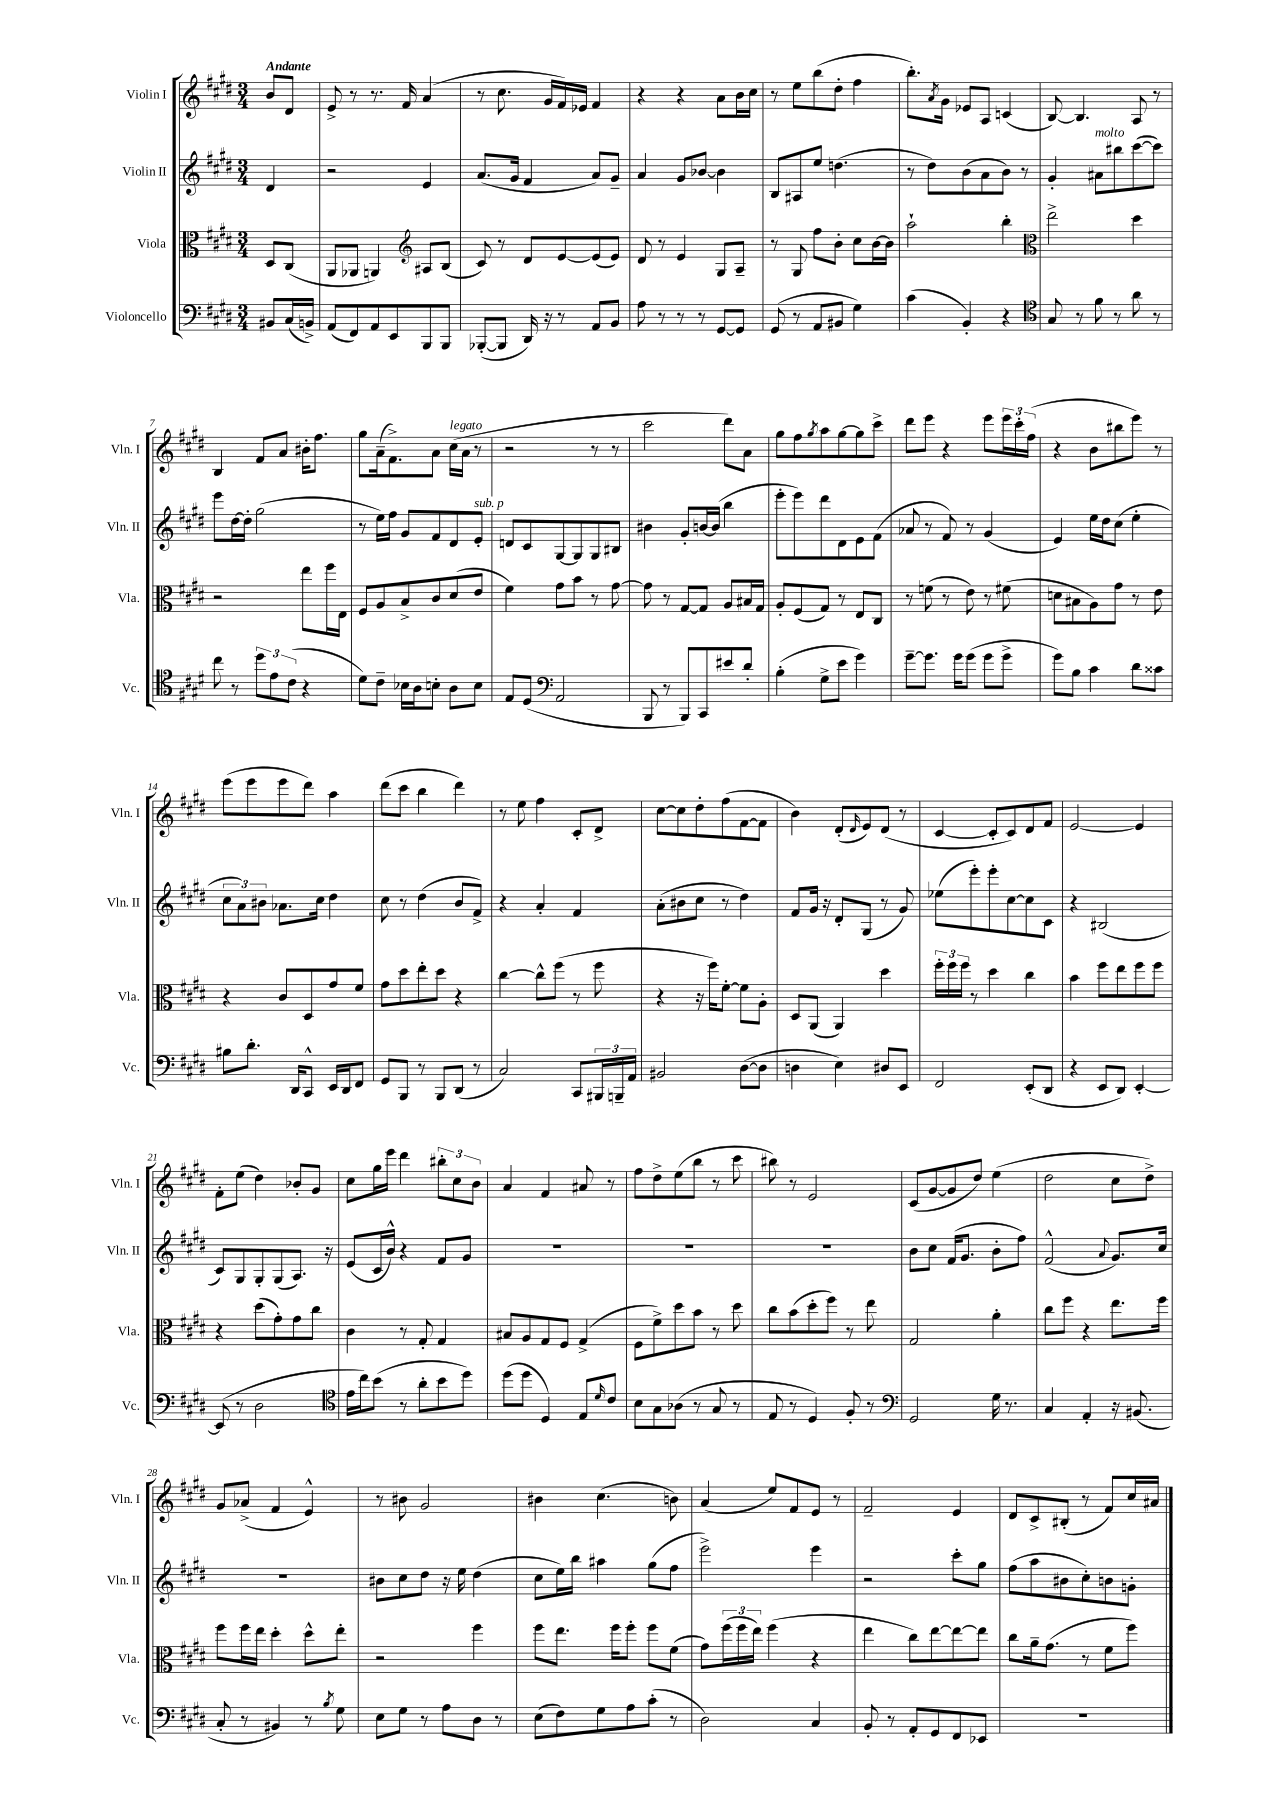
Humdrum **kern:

**kern	**kern	**kern	**kern
*part4	*part3	*part2	*part1
*staff4	*staff3	*staff2	*staff1
*I"Violoncello	*I"Viola	*I"Violin II	*I"Violin I
*I'Vc.	*I'Vla.	*I'Vln. II	*I'Vln. I
*clefF4	*clefC3	*clefG2	*clefG2
*k[f#c#g#d#]	*k[f#c#g#d#]	*k[f#c#g#d#]	*k[f#c#g#d#]
*M3/4	*M3/4	*M3/4	*M3/4
=	=	=	=
!	!	!	!LO:TX:a:B:t=Andante
8BB#X/L	8D#/L	4d#/	8b/L
(16C#/L	(8C#/J	.	8d#/J
16BBn^/JJ)	.	.	.
=1	=1	=1	=1
(8AA/L	8AA/L	2r	8e^/
8FF#/)	8AA-X/J	.	8r
8AA/	4AAn/)	.	8.r
8EE/	.	.	.
.	.	.	16f#/
*	*clefG2	*	*
8BBB/	8A#X/L	4e/	(4a/
8BBB/J	(8B/J	.	.
=2	=2	=2	=2
([8BBB-X'/L	8c#/)	(8.a/L	8r
8BBB-/J]	8r	.	8.cc#\
.	.	16g#/Jk	.
16DD#/)	8d#/L	4f#/	.
16r	.	.	16g#/LL
8r	[8e/	.	16f#/)
.	.	.	16e-X/JJ
8AA/L	(8e/]	8a/L)	4f#/
8BB/J	8e/J)	8g#~/J	.
=3	=3	=3	=3
8A\	8d#/	4a/	4r
8r	8r	.	.
8r	4e/	8g#/L	4r
8r	.	[8b-X/J	.
[8GG#/L	8G#/L	4b-\]	8a\L
8GG#/J]	8A~/J	.	16b\L
.	.	.	16cc#\JJ
=4	=4	=4	=4
(8GG#/	8r	8B/L	8r
8r	8G#/	8A#X/	8ee\L
8AA/L	8ff#\L	8ee/J	(8bb\
8BB#X/J	8b'\J	(4.ddn\	8dd#'\J
4G#\)	8cc#\L	.	4ff#\
.	[16b\L	.	.
.	16b\JJ]	.	.
=5	=5	=5	=5
(4c#\	2aa`\	8r	8.bb'\L)
.	.	8dd#\L)	.
.	.	.	8qa/
.	.	.	16g#\Jk
4BB'/)	.	(8b\	8e-X/L
.	.	8a\	8A/J
4r	4bb'\	8b\J)	(4cn/
.	.	8r	.
=6	=6	=6	=6
*clefC4	*clefC3	*	*
8G#/	2ee^\	4g#'/	[8B/)
8r	.	.	4.B/]
!	!	!LO:TX:a:i:t=molto	!
8f#\	.	8a#X\L	.
8r	.	8bb#X\	.
8a\	4dd#\	([8ccc#\	8A/
8r	.	8ccc#\J])	8r
!!LO:LB:g=z
=7	=7	=7	=7
8cc#\	2r	8eee\L	4B/
8r	.	[16dd#\L	.
.	.	16dd#'\JJ]	.
12dd#\L	.	(2gg#\	8f#/L
12e\	.	.	.
.	.	.	8a/J
(12c#\J	.	.	.
4r	8ee\L	.	16b#X'\KL
.	.	.	8.ff#\J
.	16ff#\L	.	.
.	16E\JJ	.	.
=8	=8	=8	=8
8d#\L)	8F#/L	8r	8gg#\L
8c#~\J	8A/	16ee\LL)	(16a~\k
.	.	16ff#\JJ	8.f#^\)
16B-X\LL	8B^/	8g#/L	.
16A\J	.	.	.
8Bn'\J	8c#/	8f#/	8a\J
!	!	!	!LO:TX:a:i:t=legato
8A\L	(8d#/	8d#/	(16cc#\LL
.	.	.	16a\JJ
!	!	!LO:TX:a:i:t=sub. p	!
8B\J	8e/J	8e'/J	8r
=9	=9	=9	=9
8E/L	4f#\)	8dn/L	2r
(8D#/J	.	8c#/	.
*clefF4	*	*	*
2AA/	8g#\L	[8G#/	.
.	8b\J	8G#/]	.
.	8r	8G#/	8r
.	[8g#\	8B#X/J	8r
=10	=10	=10	=10
8BBB/	8g#\]	4b#X\	2ccc#\
8r	8r	.	.
8BBB/L)	[8G#/L	8g#'/L	.
8CC#/	8G#/J]	[16bn/L	.
.	.	(16b/JJ]	.
8e#X/	8A/L	4bb\	8ddd#\L)
8d#'/J	16B#X/L	.	8a\J
.	16G#/JJ	.	.
=11	=11	=11	=11
(4B'\	8A'/L	8eee'\L	8gg#\L
.	(8F#/	8eee\)	8ff#\
.	.	.	8qgg#/
8G#^\L	8G#/J)	8ddd#\	8aa\
8e\J	8r	8d#\	[8gg#\
4g#\)	8E/L	8e\	8gg#\]
.	8C#/J	(8f#\J	8ccc#^\J
=12	=12	=12	=12
[8g#~\L	8r	8a-X/	8ddd#\L
8.g#\J]	(8fn\	8r	8eee\J
.	8r	8f#/)	4r
16g#\KL	.	.	.
(8g#\J	8e\)	8r	.
8g#\L	8r	(4g#/	8eee\L
8g#^\J	(8f#X\	.	24eee\L
.	.	.	24ccc#'\
.	.	.	(24ff#\JJ
=13	=13	=13	=13
8g#\L)	8dn\L	4e/)	4r
8B\J	8B#X\	.	.
4c#\	8A\)	16ee\LL	8b\L
.	.	16dd#\J	.
.	8g#\J	(8cc#\J	8bb#X\
8d#\L	8r	4ee'\	8eee\J)
8c##X\J	8e\	.	8r
!!LO:LB:g=z
=14	=14	=14	=14
8B#X\L	4r	12cc#\L	(8eee\L
.	.	12a\)	.
8.d#'\J	.	.	8eee\
.	.	12b#X\J	.
.	8c#/L	8.a-X\L	8eee\
16DD#/KL	.	.	.
8CC#^^/J	8D#/	.	8ddd#\J)
.	.	16cc#\Jk	.
16EE/LL	8g#/	4dd#\	4aa\
16DD#/J	.	.	.
8FF#/J	8f#/J	.	.
=15	=15	=15	=15
8GG#/L	8g#\L	8cc#\	(8ddd#\L
8BBB/J	8dd#\	8r	8ccc#\J
8r	8ee'\	(4dd#\	4bb\
8BBB/L	8dd#\J	.	.
(8DD#/J	4r	8b/L	4ddd#\)
8r	.	8f#^/J)	.
=16	=16	=16	=16
2C#/)	[4cc#\	4r	8r
.	.	.	8ee\
.	8cc#^^\L]	4a'/	4ff#\
.	(8ff#\J	.	.
8CC#/L	8r	4f#/	8c#'/L
24BBB#X/L	8ff#\	.	8d#^/J
24BBBn~/	.	.	.
24AA/JJ	.	.	.
=17	=17	=17	=17
2BB#X/	4r	(8a'\L	[8cc#\L
.	.	8b#X\	8cc#\]
.	16r	8cc#\J	8dd#'\
.	16ff#\KL)	.	.
.	[8f#'\J	8r	(8ff#\
([8D#\L	8f#\L]	4dd#\)	[8f#\
8D#\J]	8A'\J	.	8f#\J]
=18	=18	=18	=18
4Dn\	8D#/L	8f#/L	4b\)
.	(8AA/J	16g#/Jk	.
.	.	16r	.
4E\)	4AA/)	8d#'/L	(8d#'/L
.	.	.	16qqd#/
.	.	(8G#/J	8e/)
8D#X/L	4dd#\	8r	(8d#/J
8EE/J	.	8g#/)	8r
=19	=19	=19	=19
2FF#/	24ff#'\LL	(8ee-X\L	[4c#/
.	24ff#\	.	.
.	24ff#\JJ	.	.
.	8r	8eee'\)	.
.	4dd#\	8eee'\	8c#'/L]
.	.	[8cc#\	8c#/)
(8EE'/L	4cc#\	8cc#\]	8d#/
8DD#/J	.	8c#\J	8f#/J
=20	=20	=20	=20
4r	4b\	4r	[2e/
8EE/L	8ff#\L	(2B#X/	.
8DD#/J)	8ee\	.	.
[4EE'/	8ff#\	.	4e/]
.	8ff#\J	.	.
!!LO:LB:g=z
=21	=21	=21	=21
(8EE/]	4r	8c#/L)	8f#'\L
8r	.	8G#/	(8ee\J
2D#\	(8dd#\L	8G#'/	4dd#\)
.	8g#'\)	(8G#/	.
.	8g#\	8.A/J)	8b-X'/L
.	8cc#\J	.	8g#/J
.	.	16r	.
=22	=22	=22	=22
*clefC4	*	*	*
16e\LL	4c#\	(8e/L	8cc#\L
16cc#\J)	.	.	.
(8b\J	.	16c#/L	16gg#\L
.	.	16b^^/JJ)	16eee\JJ
8r	8r	4r	4ddd#\
8a'\L	8G#'/	.	.
8b\	4G#/	8f#/L	12bb#X'\L
.	.	.	12cc#\
8dd#\J)	.	8g#/J	.
.	.	.	12b\J
=23	=23	=23	=23
(8dd#\L	8B#X/L	2.r	4a/
8dd#\J	8A/	.	.
4D#/)	8G#/	.	4f#/
.	8F#/J	.	.
8E/L	(4G#^/	.	8a#X/
16qqd#/	.	.	.
8c#/J	.	.	8r
=24	=24	=24	=24
8B\L	8F#\L	2.r	8ff#\L
8G#\	8f#^\)	.	8dd#^\
(8A-X\J	8dd#\	.	(8ee\
8r	8b\J	.	8bb\J
8G#/	8r	.	8r
8r	8dd#\	.	8ccc#\
=25	=25	=25	=25
8E/	8cc#\L	2.r	8bb#X\)
8r	(8b\	.	8r
4D#/)	8dd#'\	.	2e/
.	8ff#\J)	.	.
8F#'/	8r	.	.
8r	8ee\	.	.
=26	=26	=26	=26
*clefF4	*	*	*
2GG#/	2G#/	8b\L	(8c#/L
.	.	8cc#\J	[8g#/
.	.	(16f#/KL	8g#/]
.	.	8.g#/J	.
.	.	.	8dd#/J)
16G#\	4a'\	8b'\L	(4ee\
8.r	.	.	.
.	.	8ff#\J)	.
=27	=27	=27	=27
4C#/	8cc#\L	(2f#^^/	2dd#\
.	8ff#\J	.	.
4AA'/	4r	.	.
.	.	8qqa/	.
16r	8.ee\L	8.g#/L)	8cc#\L
(8.BB#X/	.	.	.
.	.	.	8dd#^\J)
.	16ff#\Jk	16cc#/Jk	.
!!LO:LB:g=z
=28	=28	=28	=28
8C#'/	8ff#\L	2.r	8g#/L
8r	16ff#\L	.	(8a-X^/J
.	16ee\JJ	.	.
4BB#X/)	4dd#'\	.	4f#/
8r	8dd#^^\L	.	4e^^/)
8qB/	.	.	.
8G#\	8ee'\J	.	.
=29	=29	=29	=29
8E\L	2r	8b#X\L	8r
8G#\J	.	8cc#\	8b#X\
8r	.	8dd#\J	2g#/
8A\L	.	16r	.
.	.	16ee\	.
8D#\J	4ff#\	(4dd#\	.
8r	.	.	.
=30	=30	=30	=30
(8E\L	8ff#\L	8cc#\L	4b#X\
8F#\)	8.ee\J	16ee\L)	.
.	.	16bb\JJ	.
8G#\	.	4aa#X\	(4.cc#\
.	16ff#\KL	.	.
8A\	8ff#'\J	.	.
(8c#'\J	8ff#\L	(8gg#\L	.
8r	(8f#\J	8ff#\J	8bn\)
=31	=31	=31	=31
2D#\)	8g#\L)	2eee^\)	(4a/
.	(24ff#\L	.	.
.	24ff#\	.	.
.	24ee\JJ)	.	.
.	(4ff#\	.	8ee/L)
.	.	.	8f#/
4C#/	4r	4eee\	8e/J
.	.	.	8r
=32	=32	=32	=32
8BB'/	4ee\	2r	2f#~/
8r	.	.	.
8AA'/L	8cc#\L)	.	.
8GG#/	[8ee\	.	.
8FF#/	8ee\_	8ccc#'\L	4e/
8EE-X/J	8ee\J]	8gg#\J	.
=33	=33	=33	=33
2.r	8cc#\L	(8ff#\L	8d#/L
.	16a~\k	8aa\	8c#^/
.	(8.g#\J	.	.
.	.	8b#X\	(8B#X'/J
.	8r	8cc#'\)	8r
.	8f#\L	8bn\	8f#/L)
.	8ff#\J)	8gn'\J	16cc#/L
.	.	.	16a#X/JJ
==	==	==	==
*-	*-	*-	*-
